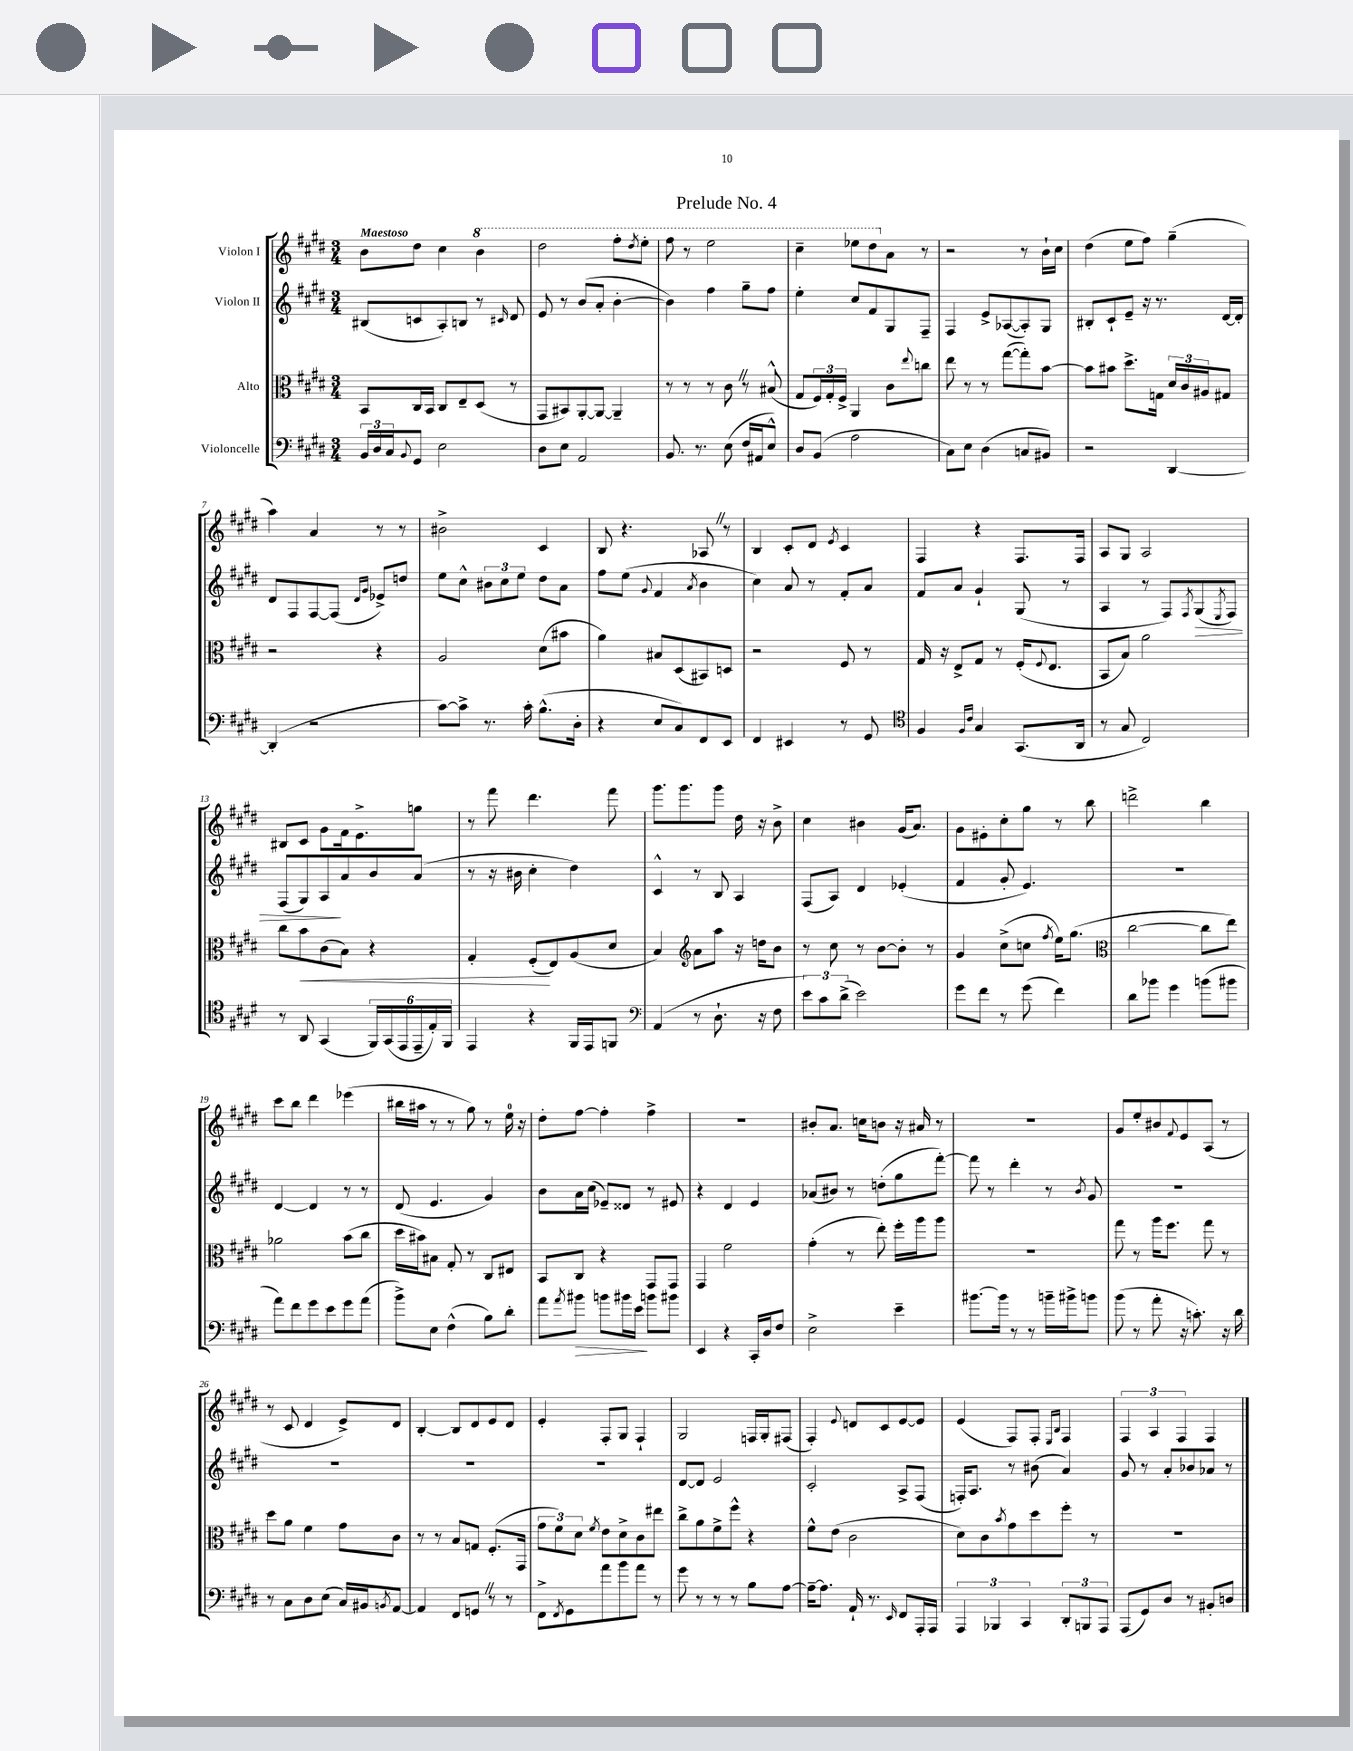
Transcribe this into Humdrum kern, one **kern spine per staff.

**kern	**kern	**kern	**kern
*staff4	*staff3	*staff2	*staff1
*clefF4	*clefC3	*clefG2	*clefG2
*k[f#c#g#d#]	*k[f#c#g#d#]	*k[f#c#g#d#]	*k[f#c#g#d#]
*M3/4	*M3/4	*M3/4	*M3/4
24BB/LL	8BB/L	(8B#/L	8b\L
24D#/	.	.	.
24C#/J	.	.	.
8qqBB/	.	.	.
8GG#/J	16C#/L	8c/	8dd#\J
.	16BB/JJ	.	.
2E\	8C#/L	8A'/)	4cc#\
.	8E~/	8B/J	.
.	(8D#/J	8r	4bb\
.	.	16qqc#/	.
.	8r	8d#/	.
=	=	=	=
8D#\L	8GG#/L	8e/	2ddd#\
8E\J	8BB#/)	8r	.
2AA/	[8AA'/	(8b/L	.
.	8AA/_J	8a'/J	.
.	4AA~/]	[4b'\	8fff#'\L
.	.	.	8qddd#/
.	.	.	8eee'\J
=	=	=	=
8.BB/	8r	4b\])	8fff#\
.	8r	.	8r
8.r	.	.	.
.	8r	4ff#\	2eee\
(8E\	8c#\	.	.
16F#/LL	8r	8gg#~\L	.
16AA#/J	.	.	.
8E^^/J)	(8B#^^/	8ff#\J	.
=	=	=	=
8D#/L	8G#/L	4ee'\	4ccc#~\
(8BB/J	24F#/L)	.	.
.	24G#'/	.	.
.	24F#^/JJ	.	.
2A\	4AA/	8cc#/L	8eee-\L
.	.	8f#/	8ddd#\
.	8c#\L	8G#/	8a\J
.	8qqee/	.	.
.	8cc\J	8F#~/J	8r
=	=	=	=
8C#\L)	8ee\	4F#/	2r
8E\J	8r	.	.
(4D#\	8r	8e^/L	.
.	([8gg#\L	([8A-/	.
8C/L	8gg#'\])	8A-'/])	8r
8BB#/J)	[8b\J	8G#/J	16b`\LL
.	.	.	16cc#\JJ
=	=	=	=
2r	8b\]L	8B#'/L	(4dd#\
.	8b#\J	8c#`/	.
.	8.dd#^\L	8e~/J	8ee\L
.	.	16r	8ff#\J)
.	16G\Jk	8.r	.
[4DD#/	24d#/LL	.	(4gg#~\
.	24c#/	.	.
.	24A#/J	.	.
.	8G#/J	[16d#/LL	.
.	.	16d#'/]JJ	.
=	=	=	=
(4DD#'/]	2r	8d#/L	4aa\)
.	.	8F#/	.
2r	.	[8F#/	4a/
.	.	(8F#/]J	.
.	.	16qqd#/LL	.
.	.	16qqg#/JJ	.
.	4r	8e-^/L)	8r
.	.	8dd/J	8r
=	=	=	=
[8c#\L)	2A/	8ee\L	2b#^\
8c#^\]J	.	8cc#^^\J	.
8.r	.	12b#\L	.
.	.	12cc#\	.
.	.	12ee\J	.
16c#'\	.	.	.
(8.B^^\L	(8d#\L	8dd#\L	4c#/
.	8b#\J	8a\J	.
16D#'\Jk	.	.	.
=	=	=	=
4r	4a\)	8ff#\L	8B/
.	.	(8ee\J	4.r
.	.	8qqg#/	.
8E/L	8B#/L	4f#/	.
8C#/)	(8D#/	.	.
.	.	8qa/	.
8FF#/	8BB#/)	4b\	8A-/
8EE/J	8D/J	.	8r
=	=	=	=
4FF#/	2r	4cc#\)	4B/
4EE#/	.	8a/	8c#'/L
.	.	8r	8d#/J
.	.	.	8qe/
8r	8F#/	8f#'/L	4c#/
8GG#/	8r	8a/J	.
=	=	=	=
*clefC4	*	*	*
4F#/	16G#/	8f#/L	4F#/
.	16r	.	.
.	8E^/L	8a/J	.
16qqF#/LL	.	.	.
16qqc#/JJ	.	.	.
4G#/	8G#/J	4g#`/	4r
.	8r	.	.
(8.GG#/L	(16F#'/LK	(8G#/	8.F#/L
.	8qqF#/	.	.
.	8.E/J	.	.
.	.	8r	.
16AA/Jk	.	.	16F#/Jk
=	=	=	=
8r	8BB/L	4A/	8A/L
8G#/	8B/J)	.	8G#/J
2C#/)	2a\	8r	2A/
.	.	8F#/L)	.
.	.	8qF#/	.
.	.	(8G#/	.
.	.	8qE/	.
.	.	8F#/J)	.
=	=	=	=
8r	8cc#\L	(8F#/L	8B#/L
8AA/	8b\	8G#/)	8c#/J
(4GG#/	(8c#\	8A/	8g#\L
.	8B\J)	8a/	16f#\k
.	.	.	8.e^\
24FF#/LL)	4r	8b/	.
(24GG#/	.	.	.
24EE/	.	.	.
24EE~/	.	(8a/J	8gg\J
24E'/)	.	.	.
24FF#/JJ	.	.	.
=	=	=	=
4EE/	4G#'/	8r	8r
.	.	16r	8fff#\
.	.	16b#\	.
4r	(8F#'/L	4cc#'\	4.ddd#\
.	8E/)	.	.
16FF#/LL	(8A/	4dd#\)	.
16EE/J	.	.	.
8FF/J	8d#/J	.	8fff#\
=	=	=	=
*clefF4	*	*	*
(4AA/	4B/)	4c#^^/	8.ggg#\L
.	.	.	8.ggg#\
*	*clefG2	*	*
8r	8a\L	8r	.
8.D#`\	8aa\J	8B/	8ggg#\J
.	16r	4A/	16dd#\
16r	16dd\LK	.	16r
8F#\	8b\J	.	8b^\
=	=	=	=
12e\L)	8r	(8F#/L	4cc#\
12c#\	.	.	.
.	8cc#\	8A/J)	.
(12d#^\J	.	.	.
2e\)	8r	4d#/	4b#\
.	[8b\L	.	.
.	8b'\]J	(4e-'/	(16g#/LK
.	.	.	8.a/J)
.	8r	.	.
=	=	=	=
8g#\L	4g#/	4f#/	8g#\L
8f#\J	.	.	8e#'\
8r	(8cc#^\L	8g#'/	8cc#'\
(8g#\	8cc\J	4.e/)	8gg#\J
.	8qff#/	.	.
4f#\)	16ee\LK)	.	8r
.	(8.gg#\J	.	.
.	.	.	8bb\
=	=	=	=
*	*clefC3	*	*
8d#\L	[2cc#\	2.r	2ddd^\
8b-\J	.	.	.
4g#\	.	.	.
(8b\L	8cc#\]L	.	4bb\
8b#\J	8ee\J)	.	.
=	=	=	=
8a\L)	2a-\	[4d#/	8ccc#\L
8f#\	.	.	8bb\J
8g#\	.	4d#/]	4ddd#\
8e\	.	.	.
8g#\	(8b\L	8r	(4eee-\
(8a\J	8cc#\J	8r	.
=	=	=	=
8b^\L)	16dd#\LL	(8d#/	16bb#\LL
.	16b#\J)	.	16aa#\JJ
8E\J	8B#\J	4.e/	8r
(4F#^^\	8G#'/	.	8r
.	8r	.	8gg#\)
8B\L)	8C#/L	4g#/)	8r
8d#'\J	8E#/J	.	16ee\
.	.	.	16r
=	=	=	=
8a\L	8BB/L	8b\L	8dd#'\L
8qa/	.	.	.
8b#\J	8C#/J	16a\L	[8ff#\J
.	.	(16cc#\JJ	.
8b\L	4r	8e-~/L)	4ff#'\]
16b#\L	.	8d##/J	.
16e\JJ	.	.	.
8b\L	8GG#/L	8r	4ff#^\
8b#\J	8GG#/J	8e#/	.
=	=	=	=
4EE/	4GG#/	4r	2.r
4r	2f#\	4d#/	.
16CC#'/LL	.	4e/	.
16D#/J	.	.	.
8F#/J	.	.	.
=	=	=	=
2E^\	(4g#'\	(8a-/L	8b#'/L
.	.	8b#/J)	8.a/J
.	8r	8r	.
.	.	.	16cc\LK
.	8ee'\)	(8dd'\L	8b\J
4e~\	16ff#'\LL	8gg#\	16r
.	16aa\J	.	16a#/
.	8aa\J	[8fff#'\J)	8r
=	=	=	=
[8.b#\L	2.r	8fff#\]	2.r
.	.	8r	.
16b#\]Jk	.	.	.
8r	.	4ddd#'\	.
8r	.	.	.
16b~\LL	.	8r	.
16b#^\J	.	.	.
.	.	8qb/	.
8b\J	.	8g#/	.
=	=	=	=
(8b\	8gg#\	2.r	8g#/L
8r	8r	.	8ee'/
8a'\	16aa\LK	.	8b#/
.	8.ff#\J	.	.
.	.	.	8qqf#/
16r	.	.	8e/
8.c'\)	.	.	.
.	8gg#\	.	(8A/J
16r	8r	.	8r
16d#\	.	.	.
=	=	=	=
8r	8dd#\L	2.r	8r
8C#\L	8a\J	.	8c#/
8D#\	4f#\	.	4d#/
(8E\J	.	.	.
16C#/LL)	8g#\L	.	8e^/L)
16BB#/J	.	.	.
8qBB/	.	.	.
[8AA/J	8c#\J	.	8d#/J
=	=	=	=
4AA/]	8r	2.r	[4B'/
.	8r	.	.
8FF#/L	8B/L	.	8B/]L
8GG/J	8G/J	.	8d#/
8r	(8.F#'/L	.	8e/
8r	.	.	8d#/J
.	16GG#/Jk	.	.
=	=	=	=
8FF#^\L	12g#\L	2.r	4e'/
.	12f#\)	.	.
8qFF#/	.	.	.
8GG#\	.	.	.
.	12d#\J	.	.
.	8qf#/	.	.
8a\	8e\L	.	8F#'/L
8b\	8d#^\	.	8G#/J
8a\J	8c#\	.	4F#`/
8r	8ee#\J	.	.
=	=	=	=
8g#\	8cc#^\L	[8d#/L	2G#/
8r	8a\	8d#/]J	.
8r	8f#^\	2e/	.
8r	8ff#^^\J	.	.
8B\L	4r	.	16F/LL
.	.	.	16G#'/J
[8A\J	.	.	(8F#/J
=	=	=	=
16A~\_LK	8f#^^\L	2c#'/	4F#'/)
8.A\]J	.	.	.
.	(8e\J	.	.
.	.	.	8qqe/
16AA`/	2c#\	.	8d/L
8.r	.	.	.
.	.	.	8c#/
16qqEE/	.	.	.
8FF#/L	.	8A^/L	[8e/
16AAA'/L	.	(8F#/J	8e/]J
16AAA/JJ	.	.	.
=	=	=	=
6AAA/	8d#\L)	16F'/LK)	(4e/
.	.	8.A/J	.
.	8c#\	.	.
6BBB-/	.	.	.
.	8qb/	.	.
.	8g#\	8r	8F#/L)
6CC#/	.	.	.
.	8dd#\	(8b#\	8F#'/J
.	.	.	16qqE/LL
.	.	.	16qqB/JJ
12DD#'/L	8ff#'\J	4a/)	4F#/
12BBB/	.	.	.
.	8r	.	.
12AAA/J	.	.	.
=	=	=	=
(8AAA/L	2.r	8g#/	6F#/
8GG#/)	.	8r	.
.	.	.	6A/
8D#/J	.	8a'/L	.
.	.	.	6F#/
8r	.	8b-/	.
8BB#'/L	.	8a-/J	4F#/
8D/J	.	8r	.
==	==	==	==
*-	*-	*-	*-
